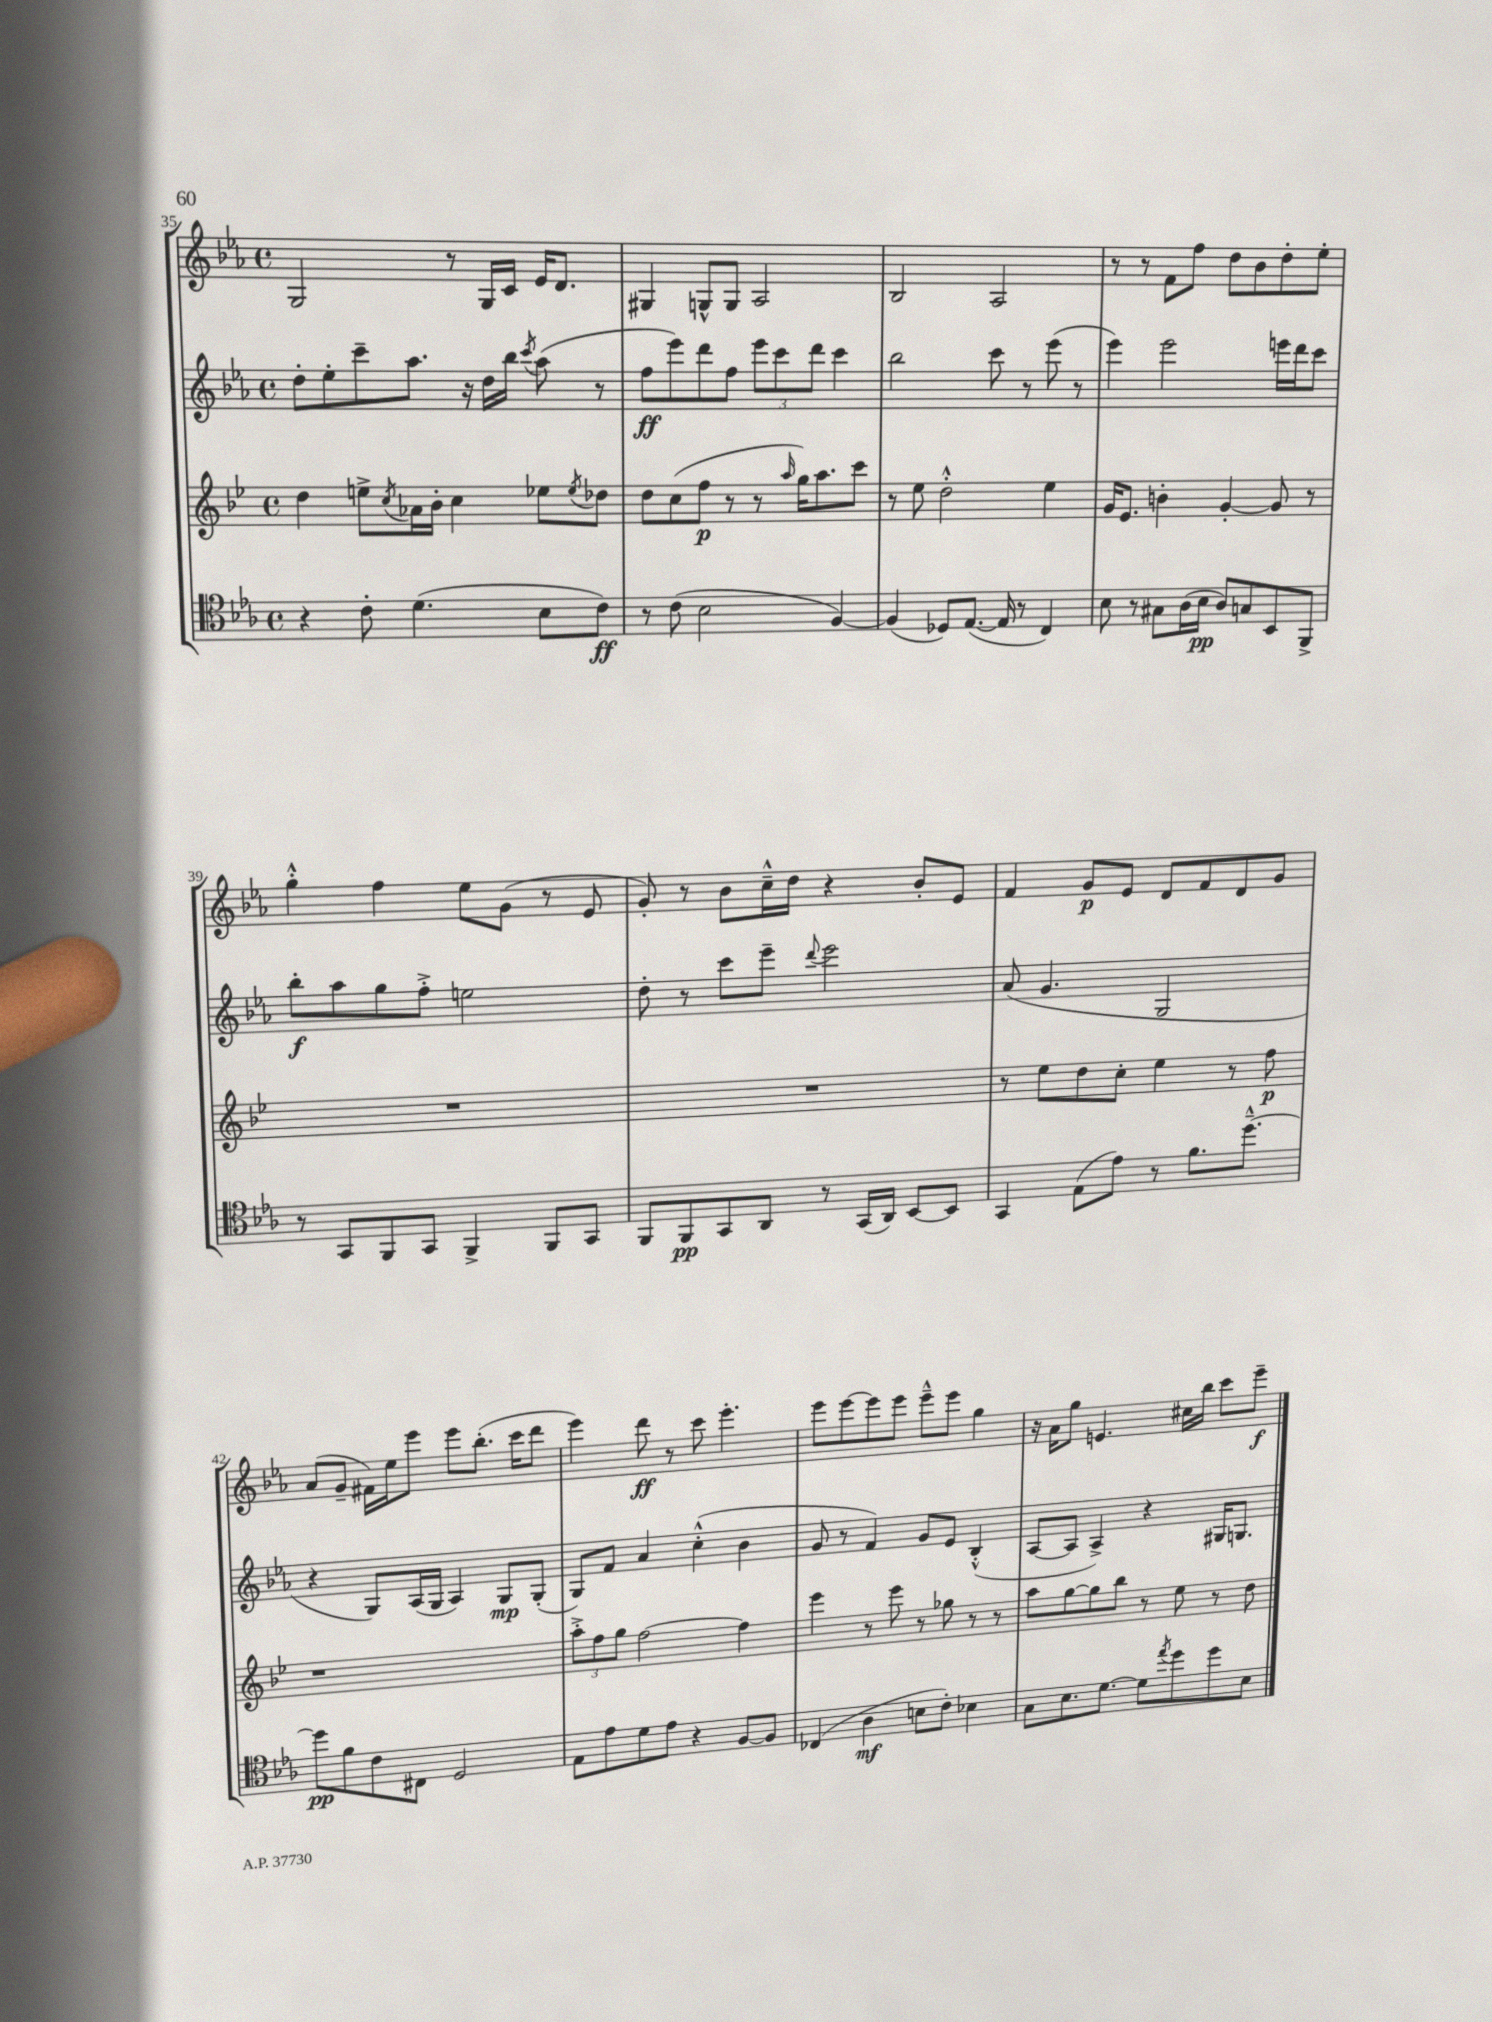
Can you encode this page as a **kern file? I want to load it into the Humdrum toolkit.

**kern	**kern	**kern	**kern
*staff4	*staff3	*staff2	*staff1
*clefC4	*clefG2	*clefG2	*clefG2
*k[b-e-a-]	*k[b-e-]	*k[b-e-a-]	*k[b-e-a-]
*M4/4	*M4/4	*M4/4	*M4/4
*met(c)	*met(c)	*met(c)	*met(c)
4r	4dd	8dd'	2G
.	.	8ee-'	.
8c'	8ee^	8ccc~	.
.	8qcc	.	.
(4.d	16a-	8.aa-	.
.	16b-'	.	.
.	4cc	.	8r
.	.	16r	.
.	.	16dd	16G
.	.	16bb-	16c
.	.	8qccc	.
8B-	8ee-	(8aa-	16e-
.	.	.	8.d
.	8qee-	.	.
8c)	8dd-	8r	.
=	=	=	=
8r	8dd	8ff	4G#
(8c	(8cc	8eee-)	.
2B-	8ff	8ddd	8G^^
.	8r	8ff	8G
.	8r	12eee-	2A-
.	.	12ccc	.
.	16qqaa	.	.
.	16gg)	.	.
.	.	12ddd	.
.	8.aa	.	.
[4F)	.	4ccc	.
.	8ccc	.	.
=	=	=	=
(4F]	8r	2bb-	2B-
.	8ee-	.	.
8D-)	2dd'^^	.	.
([8.E-	.	.	.
.	.	8ccc	2A-
16E-]	.	.	.
8r	.	8r	.
4C)	4ee-	(8eee-	.
.	.	8r	.
=	=	=	=
8B-	16g	4eee-)	8r
.	8.e-	.	.
8r	.	.	8r
8G#	4b'	2eee-	8f
(16A-	.	.	8ff
16B-	.	.	.
8A-)	[4g'	.	8dd
8G	.	.	8b-
8BB-	8g]	16eee	8dd'
.	.	16ddd	.
8FF^	8r	8ccc	8ee-'
=	=	=	=
8r	1r	8bb-'	4gg'^^
8GG	.	8aa-	.
8FF	.	8gg	4ff
8GG	.	8ff'^	.
4FF^	.	2ee	8ee-
.	.	.	(8g
8FF	.	.	8r
8GG	.	.	8e-
=	=	=	=
8FF	1r	8dd'	8g')
8FF	.	8r	8r
8GG	.	8ccc	8b-
8AA-	.	8eee-~	16cc~^^
.	.	.	16dd
.	.	8qqddd	.
8r	.	2eee-	4r
(16GG	.	.	.
16AA-)	.	.	.
[8BB-	.	.	8b-'
8BB-]	.	.	8e-
=	=	=	=
4GG	8r	(8a-	4f
.	8ee-	4.g	.
(8E-	8dd	.	8g
8e-)	8cc'	.	8e-
8r	4ee-	2G	8d
8.f	.	.	8f
.	8r	.	8d
[8.dd~^^	.	.	.
.	8ff	.	8g
=	=	=	=
8dd]	1r	4r	(8a-
8f	.	.	8g~
8c	.	8G)	16f#)
.	.	.	16ee-
8C#	.	(16A-	8eee-
.	.	16G	.
2D	.	4A-)	8eee-
.	.	.	(8.bb-'
.	.	8G	.
.	.	.	16ccc
.	.	(8G'	8ddd
=	=	=	=
8E-	12aa'^	8G)	4eee-)
.	12ff	.	.
8e-	.	8f	.
.	12gg	.	.
8d	[2ff	4a-	8ddd
8e-	.	.	8r
4r	.	(4cc'^^	8ccc
.	.	.	4.eee-'
[8F	4ff]	4b-	.
8F]	.	.	.
=	=	=	=
(4C-	4eee-	8g	8eee-
.	.	8r	[8eee-
4A-	8r	4f)	8eee-]
.	8eee-	.	8eee-
8B	8r	8g	8eee-~^^
8c')	8gg-	8e-	8eee-
4B-	8r	(4B-'^^	4gg
.	8r	.	.
=	=	=	=
8G	8aa	[8A-	16r
.	.	.	16a-
8.B-	[8gg	8A-]	8gg
.	8gg]	4A-^)	4.e
[8.d	.	.	.
.	8bb-	.	.
8d]	8r	4r	.
8qee-	.	.	.
8dd	8ee-	.	16cc#
.	.	.	16bb-
8dd	8r	16G#	8ccc
.	.	8.G	.
8B-	8dd	.	8eee-~
==	==	==	==
*-	*-	*-	*-
